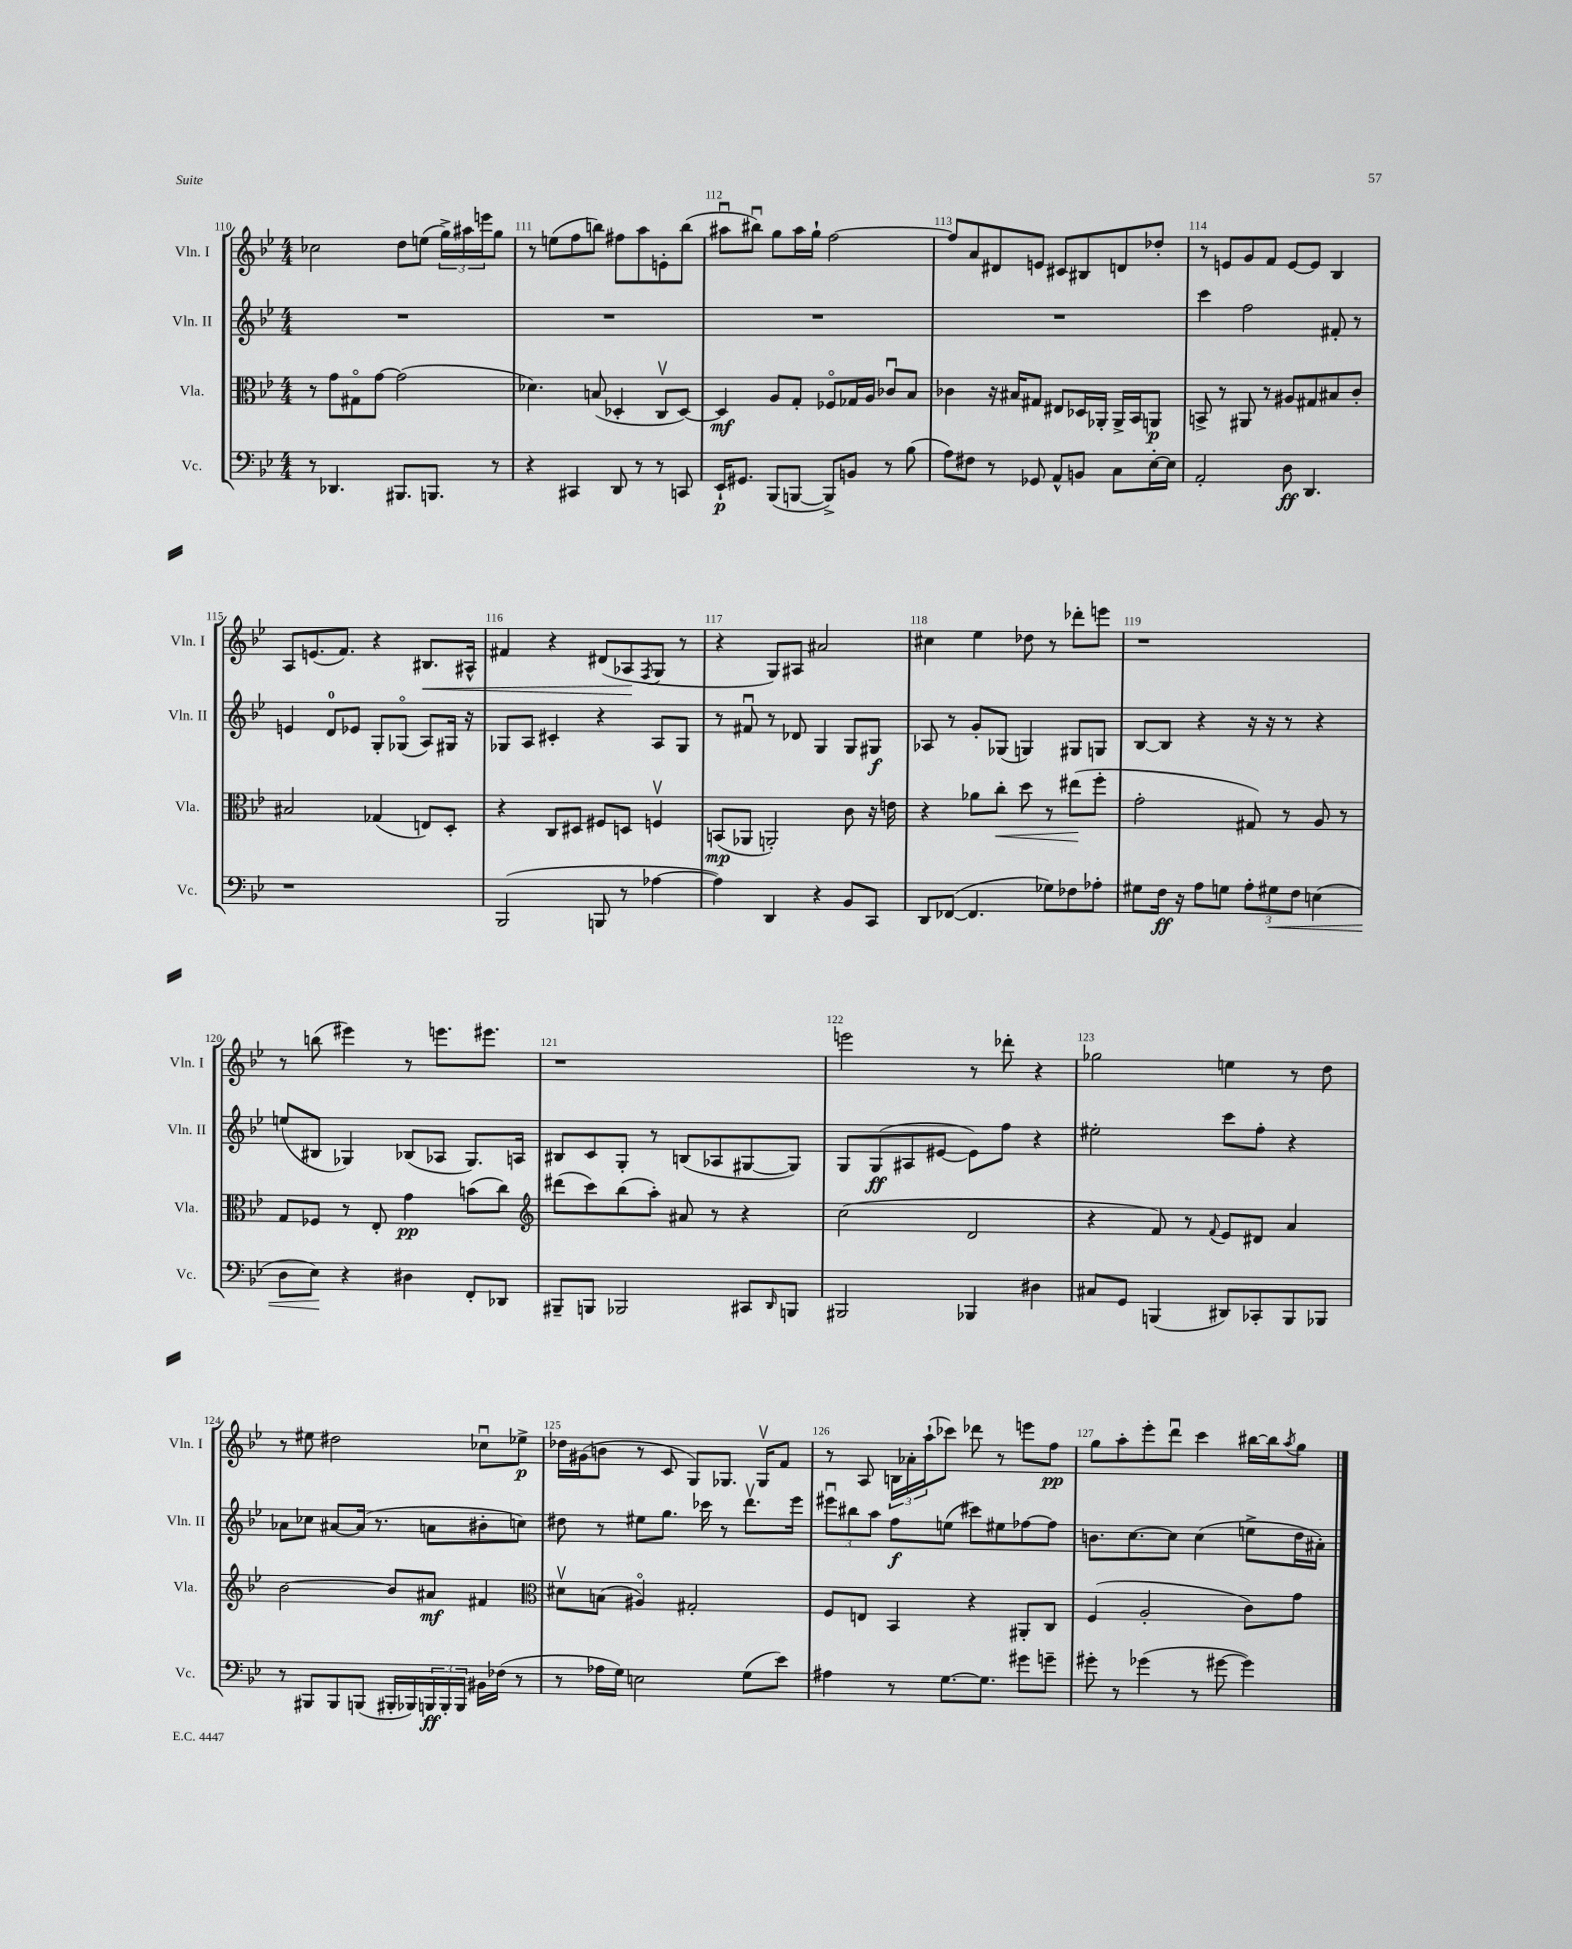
<<
\new StaffGroup <<
\new Staff = "s0" \with { instrumentName = "Vln. I" shortInstrumentName = "Vln. I" } {
    \clef treble \key bes \major \numericTimeSignature \time 4/4
    ces''2 d''8 e''8( \tuplet 3/2 { g''16->) ais''16 e'''16 } g''8 |
    r8 e''8( f''8 b''8) fis''8 a''8 e'8-. b''8( |
    ais''8\downbow bis''8\downbow) g''8 ais''16 g''16-! f''2~ |
    f''8 a'8 dis'8 e'8 cis'8 bis8 d'8 des''8-. |
    r8 e'8 g'8 f'8 e'8~ e'8 bes4 |
    a8 e'8.( f'8.) r4 bis8.\< ais16-^ |
    fis'4 r4 dis'8( aes8\! \acciaccatura { f8 } g8 r8 |
    r4 g8) ais8 ais'2 |
    cis''4 ees''4 des''8 r8 des'''8-. e'''8 |
    r1 |
    r8 b''8( eis'''4) r8 e'''8. eis'''8. |
    r1 |
    e'''2 r8 des'''8-. r4 |
    ges''2 e''4 r8 d''8 |
    r8 eis''8 dis''2 ces''8\downbow ees''8->\p |
    des''16 gis'16( b'8 r8 c'8 g8) ges8. ges16\upbow f'8 |
    r8 a8 \tuplet 3/2 { b16 aes'16-. a''16-!( } ces'''8) des'''8 r8 e'''8 f''8\pp |
    g''8 a''8-. ees'''8-. d'''8\downbow c'''4 bis''16~ bis''16 \acciaccatura { a''8 } g''8 \bar "|." |
}
\new Staff = "s1" \with { instrumentName = "Vln. II" shortInstrumentName = "Vln. II" } {
    \clef treble \key bes \major \numericTimeSignature \time 4/4
    R1 |
    R1 |
    R1 |
    R1 |
    c'''4 f''2 fis'8-. r8 |
    e'4 d'8-0 ees'8 g8-. ges8\flageolet( a8) gis16 r16 |
    ges8 a8 cis'4-. r4 a8 ges8 |
    r8 fis'8\downbow r8 des'8 g4 g8 gis8\f |
    aes8 r8 g'8-. ges8( g4) gis8 g8 |
    bes8~ bes8 r4 r16 r16 r8 r4 |
    e''8( bis8 ges4) bes8( aes8 ges8.) a16 |
    bis8 c'8 g8-. r8 b8( aes8 gis8~ gis8) |
    g8 g8\ff( ais8 eis'8~ eis'8) f''8 r4 |
    eis''2-. c'''8 f''8-. r4 |
    aes'8 ces''8 ais'8~ ais'16( r8. a'8 bis'8-. c''8) |
    dis''8 r8 eis''8 g''8. ces'''16 r8 d'''8.\upbow ees'''16 |
    \tuplet 3/2 { eis'''8\downbow bis''8 a''8 } f''8\f e''8( cis'''8) eis''8 fes''8~ fes''8 |
    b'8. c''8.~ c''8 c''4( e''8-> d''16 ais'16-.) \bar "|." |
}
\new Staff = "s2" \with { instrumentName = "Vla." shortInstrumentName = "Vla." } {
    \clef alto \key bes \major \numericTimeSignature \time 4/4
    r8 g'8 gis8\flageolet g'8~ g'2( |
    des'4.) b8( des4-. c8\upbow des8~) |
    des4\mf a8 g8-. fes8\flageolet ges16 a16 ces'8\downbow bes8 |
    ces'4 r16 bis16 gis8 eis8 des16 aes,16-. aes,16-> bes,16 a,8\p |
    b,8-> r8 ais,8 r8 ais8 gis8 bis8 c'8-. |
    bis2 ges4( e8) d8-. |
    r4 c8 dis8 fis8 d8 f4\upbow |
    b,8\mp( aes,8 a,2-.) c'8 r16 e'16 |
    r4 aes'8 c''8-.\< d''8 r8 eis''8\!( f''8-. |
    g'2-. gis8) r8 a8 r8 |
    g8 fes8 r8 ees8-. g'4\pp b'8( c''8) |
    \clef treble dis'''8( c'''8) bes''8( a''8-.) ais'8 r8 r4 |
    c''2( d'2 |
    r4 f'8) r8 \appoggiatura { f'8 } ees'8 dis'8 a'4 |
    bes'2~ bes'8 ais'8\mf fis'4 |
    \clef alto dis'8\upbow b8( ais4\flageolet) gis2-. |
    f8 e8 bes,4 r4 ais,8-. c8 |
    f4( a2-. c'8) g'8 \bar "|." |
}
\new Staff = "s3" \with { instrumentName = "Vc." shortInstrumentName = "Vc." } {
    \clef bass \key bes \major \numericTimeSignature \time 4/4
    r8 des,4. bis,,8. b,,8. r8 |
    r4 cis,4 d,8 r8 r8 c,8 |
    ees,16-!\p gis,8. bes,,8( b,,8~ b,,8->) b,8 r8 bes8( |
    a8) fis8 r8 ges,8 a,8-^ b,8 c8 ees16~-. ees16 |
    a,2-. d8\ff d,4. |
    r1 |
    bes,,2( b,,8 r8 aes4~ |
    aes4) d,4 r4 bes,8 c,8 |
    d,8 fes,8~( fes,4. ges8) fes8 aes8-. |
    gis8 f16\ff r16 a8 g8 \tuplet 3/2 { a8-. gis8\< f8 } e4( |
    d8 ees8\!) r4 dis4 f,8-. des,8 |
    bis,,8-- b,,8 bes,,2 cis,8 \grace { d,16 } b,,8 |
    bis,,2 bes,,4 dis4 |
    cis8 g,8 b,,4( dis,8) ces,8-. b,,8 bes,,8 |
    r8 bis,,8 bis,,8 b,,8( bis,,16-. bes,,16) \tuplet 3/2 { b,,16\ff b,,16-. b,,16 } bis,16 fes16( r8 |
    r8 aes16 g16) e2 g8( ees'8) |
    ais4 r8 g8.~ g8. gis'8 g'8-- |
    gis'8-. r8 ges'4( r8 gis'8~ gis'4) \bar "|." |
}
>>
>>
\layout { \context { \Score currentBarNumber = #110 \override BarNumber.break-visibility = ##(#f #t #t) barNumberVisibility = #all-bar-numbers-visible } }
